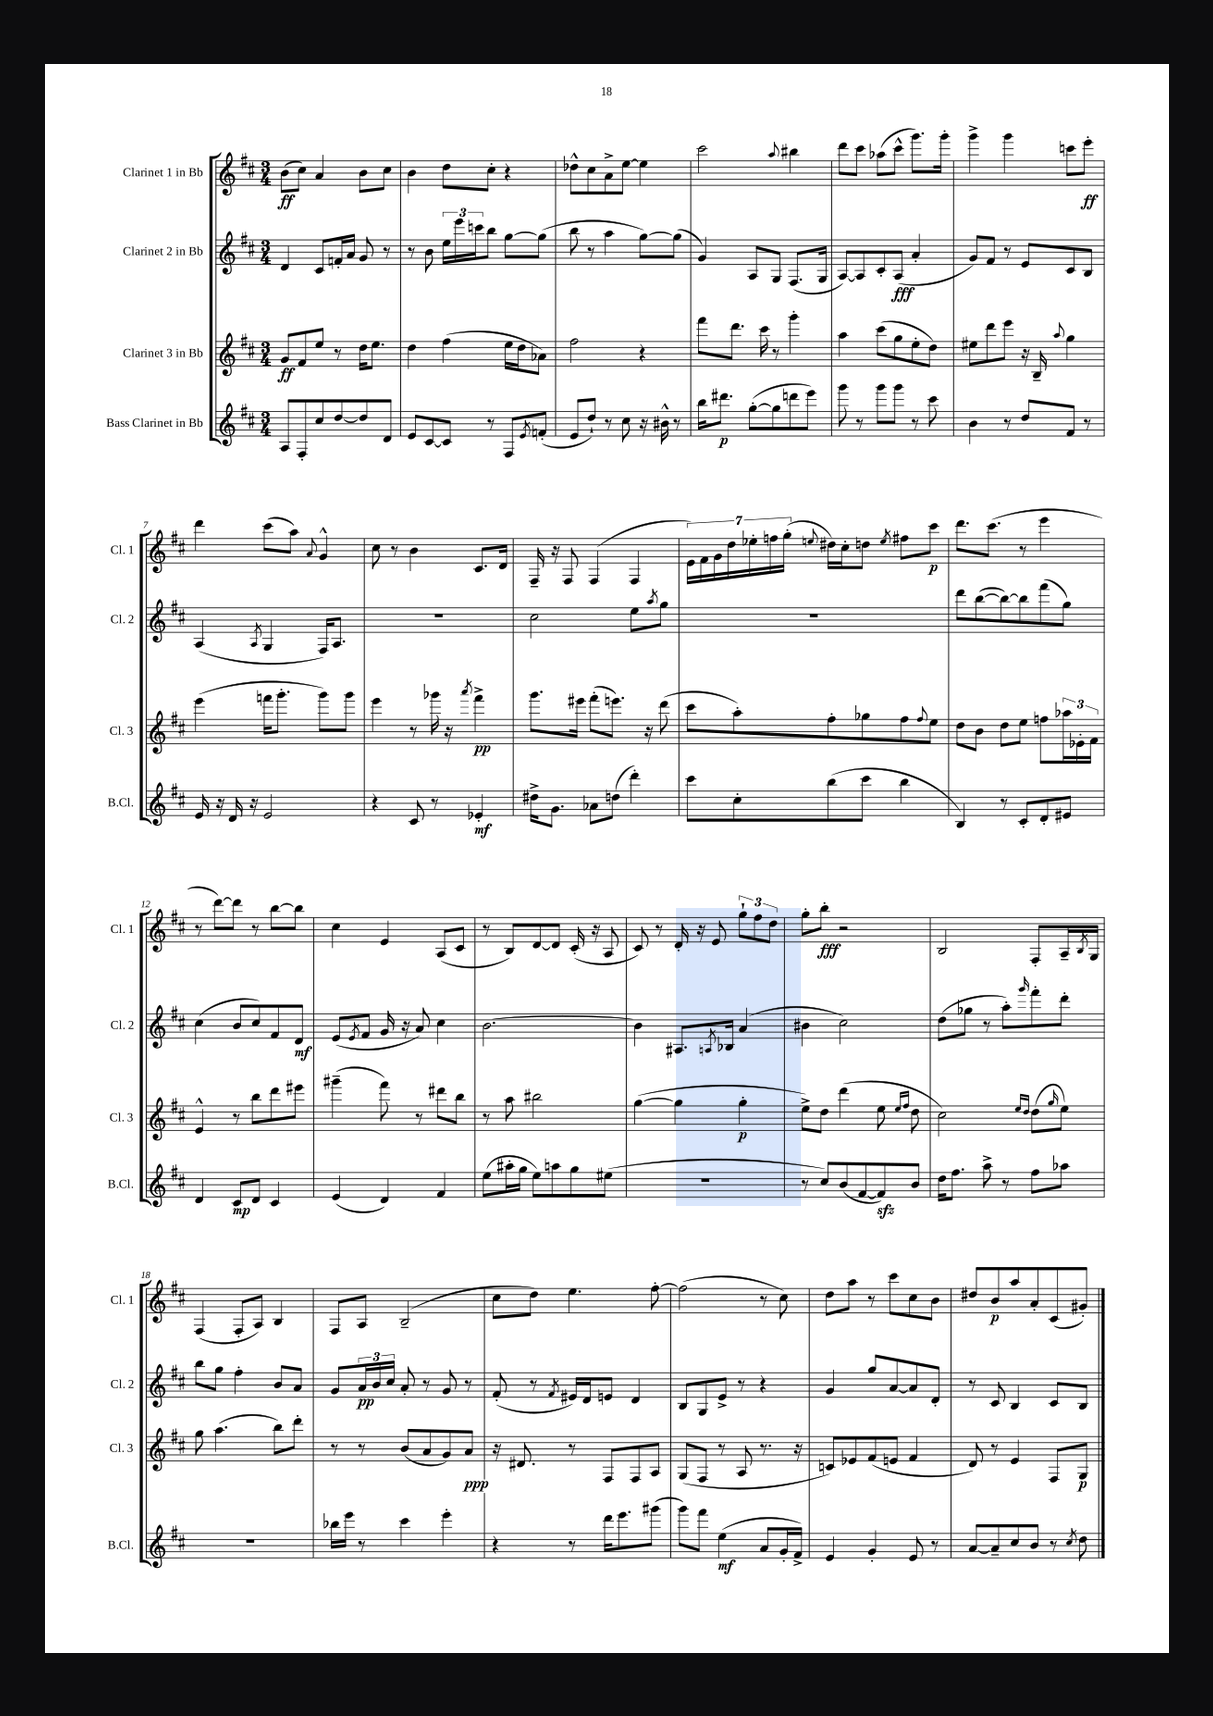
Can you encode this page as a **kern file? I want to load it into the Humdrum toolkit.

**kern	**kern	**kern	**kern
*staff4	*staff3	*staff2	*staff1
*clefG2	*clefG2	*clefG2	*clefG2
*k[f#c#]	*k[f#c#]	*k[f#c#]	*k[f#c#]
*M3/4	*M3/4	*M3/4	*M3/4
8A	8g	4d	(8b
8F#'	8f#	.	8cc#)
8cc#	8ee	8c#	4a
[8dd	8r	16f'	.
.	.	16a	.
8dd]	16dd	8g	8b
.	8.ee	.	.
8d	.	8r	8cc#
=	=	=	=
8e	4dd	8r	4b
[8c#	.	8b	.
8c#]	(4ff#	24ee	8dd
.	.	24eee	.
.	.	24ccc	.
8r	.	8bb	8cc#'
8F#	16ee	[8gg	4r
.	16dd	.	.
8qe	.	.	.
(8f'	8a-)	(8gg]	.
=	=	=	=
8e	2ff#	8bb	8dd-^^
8dd`)	.	8r	8cc#
8r	.	4aa	8a^
8cc#	.	.	[8ee
16r	4r	[8gg)	4ee]
16b#^^	.	.	.
8r	.	(8gg]	.
=	=	=	=
16bb	8fff#	4g)	2ccc#
8.ddd#	.	.	.
.	8.ddd	.	.
([8gg'	.	8A	.
.	16ccc#	.	.
8gg]	8r	8G	.
.	.	.	8qqaa
8ddd	4ggg'	(8.F#	4bb#
8eee)	.	.	.
.	.	16G	.
=	=	=	=
8ggg	4aa	[8A)	8ddd
8r	.	8A]	8ccc#
8ggg	(8ccc#	8c#'	(8aa-
8ggg	8gg	(8A	8ccc#^^
8r	8ee'	4a'	8.ggg)
8ccc#	8dd)	.	.
.	.	.	16ggg'
=	=	=	=
4b	8ee#	8g)	4ggg^
.	8ddd	8f#	.
8r	8eee	8r	4ggg
8dd	16r	8e	.
.	16B~	.	.
.	8qqaa	.	.
8f#	4gg	8c#	8ccc
8r	.	8B	8eee'
=	=	=	=
16e	(4eee	(4A	4ddd
16r	.	.	.
16d	.	.	.
16r	.	.	.
.	.	8qA	.
2e	16fff	4G	(8ccc#
.	8.ggg'	.	.
.	.	.	8aa)
.	.	.	8qqa
.	8ggg)	16F#)	4g^^
.	.	8.A	.
.	8ggg	.	.
=	=	=	=
4r	4eee	2.r	8cc#
.	.	.	8r
8c#	8r	.	4b
8r	16ggg-	.	.
.	16r	.	.
.	8qaaa	.	.
4e-'	4fff#^	.	8.c#
.	.	.	16d
=	=	=	=
16dd#^	8.ggg	2cc#	16F#~
8.g	.	.	16r
.	.	.	8F#
.	16eee#	.	.
8a-	(8fff#'	.	(4F#
(8dd	8.eee)	.	.
4ddd')	.	8ee	4F#
.	16r	.	.
.	.	8qaa	.
.	(8ddd	8gg	.
=	=	=	=
8ccc#	8ccc#	2.r	28e)
.	.	.	28f#
.	.	.	28g
.	.	.	28dd
8cc#'	8aa')	.	.
.	.	.	28ee-'
.	.	.	28ff
.	.	.	(28gg'
.	.	.	8qqee
(8bb	8ff#'	.	16dd#)
.	.	.	16cc#'
8ccc#	8gg-	.	8dd
.	.	.	8qee
4bb	8ff#	.	8ff#
.	8qqff#	.	.
.	8ee	.	8ccc#
=	=	=	=
4B)	8dd	8ddd	8.ddd
.	8b	([8bb	.
.	.	.	(8.ccc#
8r	8dd	8bb_)	.
8c#'	8ee	8bb]	8r
8d'	8ff	(8fff#	4eee
8e#	24aa-	8gg)	.
.	24e-'	.	.
.	24f#	.	.
=	=	=	=
4d	4e^^	(4cc#	8r
.	.	.	[8ddd)
8c#	8r	8b	8ddd]
8d	8bb	8cc#)	8r
4c#	8ddd	8f#	[8bb
.	8eee#	8d	8bb]
=	=	=	=
(4e	(4ggg#~	(8e	4cc#
.	.	8qe	.
.	.	8f#	.
4d)	8fff#)	16g	4e
.	.	16r	.
.	8r	8a)	.
4f#	8ddd#	4cc#	(8A
.	8bb	.	8c#
=	=	=	=
(8ee	8r	[2.b	8r
16aa#'	8aa	.	8B)
16gg	.	.	.
8ee)	2bb#	.	[8d
8aa	.	.	8d]
8gg	.	.	(16c#'
.	.	.	16r
(8ee#	.	.	8A
=	=	=	=
2.r	([4gg	4b]	8c#)
.	.	.	8r
.	4gg]	8.A#	16d'
.	.	.	16r
.	.	.	8e
.	.	8qA	.
.	.	16B-	.
.	4gg'	(4a	12gg`
.	.	.	12ff#
.	.	.	12dd
=	=	=	=
8r	8ee^)	4b#	8gg'
8cc#)	8dd	.	8bb'
(8b	(4ddd	2cc#)	2r
[8f#	.	.	.
8f#])	8ee	.	.
.	16qqee	.	.
.	16qqff#	.	.
8b	8dd	.	.
=	=	=	=
16dd	2cc#)	(8dd	2B
8.ff#	.	.	.
.	.	8gg-	.
8aa^	.	8r	.
8r	.	8aa')	.
.	16qqee	.	.
.	16qqdd	16qqggg	.
8ff#	(8dd	8fff#'	8F#'
.	16qqgg	.	.
8aa-	8ee)	8ddd'	16A~
.	.	.	8qB
.	.	.	16G
=	=	=	=
2.r	8gg	8bb	(4F#
.	(4.aa	8gg	.
.	.	4ff#'	8F#'
.	.	.	8A)
.	8bb)	8b	4B
.	8ddd'	8a	.
=	=	=	=
16bb-	8r	8g	8F#
16eee	.	.	.
8r	8r	24a	8A
.	.	24b	.
.	.	24cc#	.
4ccc#	(8b	8a'	(2B~
.	8a	8r	.
4eee'	8g)	8g	.
.	8a	8r	.
=	=	=	=
4r	16r	(8f#'	8cc#
.	8.d#	.	.
.	.	8r	8dd)
.	.	8qf#	.
8r	8r	16e#)	4.ee
.	.	16d	.
16ddd	8F#	8e	.
8.eee	.	.	.
.	8F#	4d	.
(8ggg#	8A	.	[8ff#'
=	=	=	=
8ggg)	(8G	8B	(2ff#]
8fff#	8F#	8G	.
(4ee	8r	8e^	.
.	8A	8r	.
8a	8.r	4r	8r
16g'	.	.	8cc#)
16f#^)	16r	.	.
=	=	=	=
4e	8c)	4g	8dd
.	8e-	.	8aa
4g'	(8f#	8gg	8r
.	8e	[8a	8ccc#
8e	4f#	8a]	8cc#
8r	.	8d'	8b
=	=	=	=
[8a	8d)	8r	8dd#
8a~]	8r	8c#	8b
8cc#	4e	4B	8aa
8b	.	.	8a'
8r	8F#	8c#	(8c#
8qcc#	.	.	.
8dd	8G	8B	8g#')
==	==	==	==
*-	*-	*-	*-
